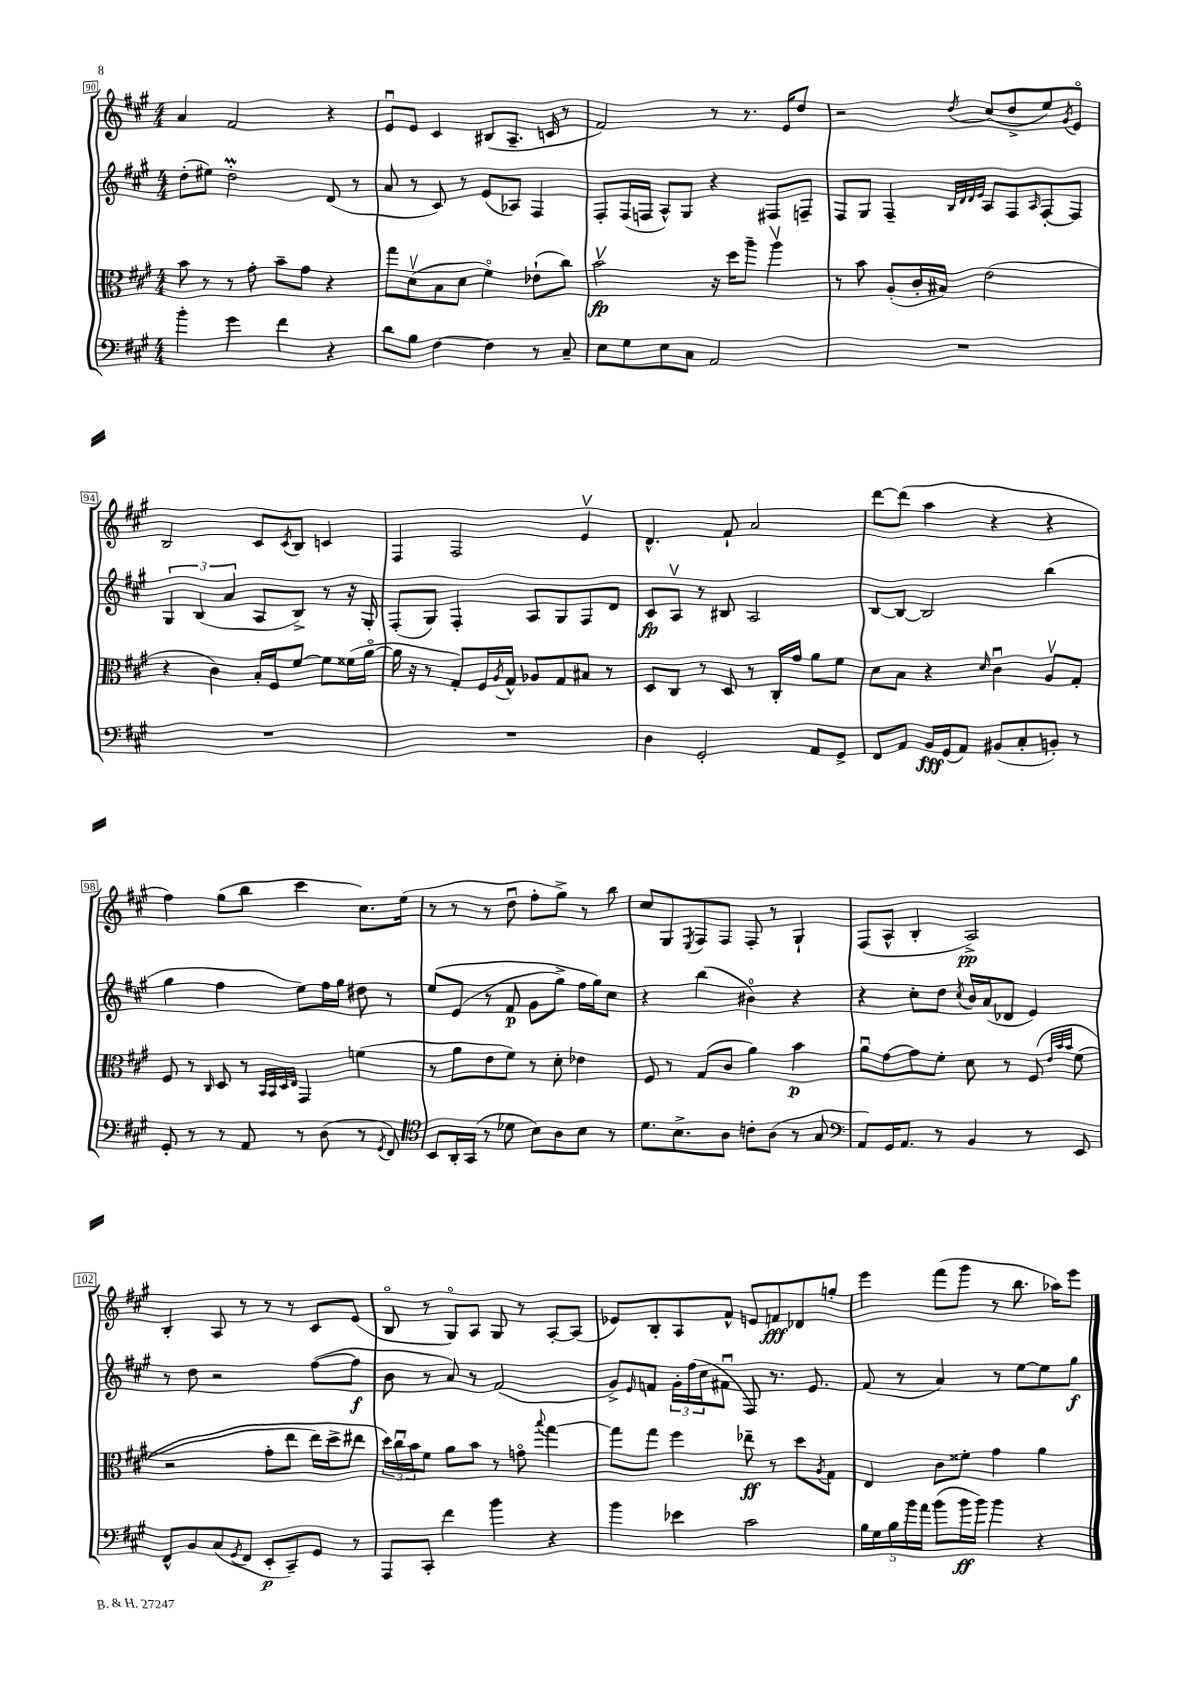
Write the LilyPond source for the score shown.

<<
\new StaffGroup <<
\new Staff = "s0" {
    \clef treble \key a \major \numericTimeSignature \time 4/4
    a'4 fis'2 r4 |
    e'8\downbow e'8 cis'4 bis8( a8.-- c'16 r8 |
    fis'2) r8 r8. e'16 d''8 |
    r2 \acciaccatura { d''8 } cis''8( d''8-> e''8) \acciaccatura { gis'8 } e'8\flageolet |
    b2 cis'8 \acciaccatura { cis'8 } b8 c'4 |
    fis4 fis2 e'4\upbow |
    d'4.-^ fis'8-! a'2 |
    d'''8~ d'''8( a''4 r4 r4 |
    fis''4) gis''8( b''8 cis'''4 cis''8.) e''16( |
    r8 r8 r8 d''8\downbow fis''8-. gis''8->) r8 b''8 |
    cis''8 gis8 \acciaccatura { e8 } fis8 fis8 fis8-. r8 gis4-! |
    fis8( a8-^ b4-. a2->\pp) |
    b4-. a8 r8 r8 r8 cis'8 e'8( |
    b8\flageolet r8 gis8\flageolet) a8 gis8 r8 a8~-. a8( |
    ees'8) b8-. a8 fis'8-^ e'8 f'8\fff des'8 g''8-. |
    e'''4 fis'''8( gis'''8 r8 b''8. aes''16) e'''8 \bar "|." |
}
\new Staff = "s1" {
    \clef treble \key a \major \numericTimeSignature \time 4/4
    d''8-.( eis''8) d''2-.\prall d'8( r8 |
    a'8 r8 cis'8) r8 e'8( aes8) fis4 |
    fis8-. fis16( f16 a8-^) gis8 r4 fis8 f8-- |
    fis8 gis8 fis4-- \grace { b32 d'32 d'32 e'32 } a8 fis8 \grace { a16 } fis8~-. fis8 |
    \tuplet 3/2 { gis4 b4( a'4 } a8 b8->) r8 r16 gis16-. |
    fis8-.( gis8) fis4-. a8 gis8 fis8 d'8 |
    cis'8\fp a8\upbow r8 bis8 a2 |
    b8~ b8~ b2 b''4( |
    gis''4 fis''4 e''8) fis''16 gis''16 dis''8 r8 |
    e''8\( e'8( r8 fis'8\p gis'8 gis''8->) fis''16 gis''16\) cis''8 |
    r4 b''4( bis'4\flageolet) r4 |
    r4 cis''8-. d''8 \acciaccatura { cis''8 } b'16 a'16( des'8 e'4) |
    r8 d''8 r2 fis''8~( fis''8\f |
    b'8 r8 a'8) r8 fis'2( |
    gis'8->) \grace { e'16 } f'8 \tuplet 3/2 { gis'16-. fis''16( cis''16 } fis'8\downbow fis8) r8. e'8. |
    fis'8( r8 a'4) r8 e''8~ e''8 gis''8\f \bar "|." |
}
\new Staff = "s2" {
    \clef alto \key a \major \numericTimeSignature \time 4/4
    b'8 r8 r8 gis'8-. b'8-- gis'8 r4 |
    gis''8 d'8\upbow( b8 d'8 fis'4\flageolet) ees'8-!( cis''8) |
    b'2\upbow\fp r16 d''16 a''8-- a''4\upbow |
    r8 b'8 a8-.( cis'16-. bis16) e'2( |
    r4 cis'4) b16-. fis16 fis'8~ fis'8 fisis'16( a'16~\flageolet |
    a'16 r16 r8 gis8-.) fis16 \acciaccatura { a8 } gis16-^ aes8 gis8 bis8 r8 |
    d8 cis8 r8 d8 r8 cis16-. gis'16 a'8 fis'8 |
    d'8 b8 r4 \grace { d'16 } cis'4\downbow a8\upbow gis8-. |
    fis8 r8 \grace { cis16 } d8 r8 \grace { b,32 b,32 d32 e32 } gis,4 f'4( |
    r8 a'8 e'8 fis'8) r8 d'8-. ees'4 |
    fis8 r8 gis8( cis'8 a'4) b'4\p |
    a'8\downbow gis'8~ gis'8 fis'8-. d'8 r8 fis8\( \grace { e'32 b'32 b'32 } fis'8( |
    r2 gis'8-. e''8 e''16) d''16-> eis''8 |
    \tuplet 3/2 { d''16\) cis''16\downbow b'16 } fis'8 a'8 b'8 r8 g'8\flageolet \appoggiatura { b''8 } gis''4~ |
    gis''8 gis''8 fis''4 ees''8--\ff r8 d''8 \acciaccatura { a8 } gis8 |
    e4 cis'8 fisis'8-. gis'4 a'4 \bar "|." |
}
\new Staff = "s3" {
    \clef bass \key a \major \numericTimeSignature \time 4/4
    b'4-. gis'4 fis'4 r4 |
    d'8 b8 fis4~ fis4 r8 cis8-- |
    e8 gis8 e8 cis8 a,2 |
    R1 |
    R1 |
    R1 |
    d4 gis,2-. a,8 gis,8-> |
    fis,8 a,8 b,16\fff gis,16( a,8) bis,8( cis8-. b,8-.) r8 |
    gis,8-. r8 r8 a,8 r8 d8( r8 \acciaccatura { gis,8 } fis,8) |
    \clef tenor b,8 a,16-. gis,16( r8 des'8 b8) a8 b8 r8 |
    d'8. b8.-> a8 c'8-. a8( r8 gis8 |
    \clef bass a,8) gis,16 a,8. r8 b,4 r8 e,8 |
    fis,8-^ b,8 cis8( \acciaccatura { gis,8 } fis,8 e,8-.\p cis,8--) gis,8 r8 |
    a,,8 cis,8-. fis'4 b'4 r4 |
    b'4 ees'4 cis'2 |
    \tuplet 5/4 { b16 gis16 b16 b'16 a'16 } b'8( b'16\ff b'16) b'4 r4 \bar "|." |
}
>>
>>
\layout { \context { \Score currentBarNumber = #90 \override BarNumber.stencil = #(make-stencil-boxer 0.1 0.3 ly:text-interface::print) } }
